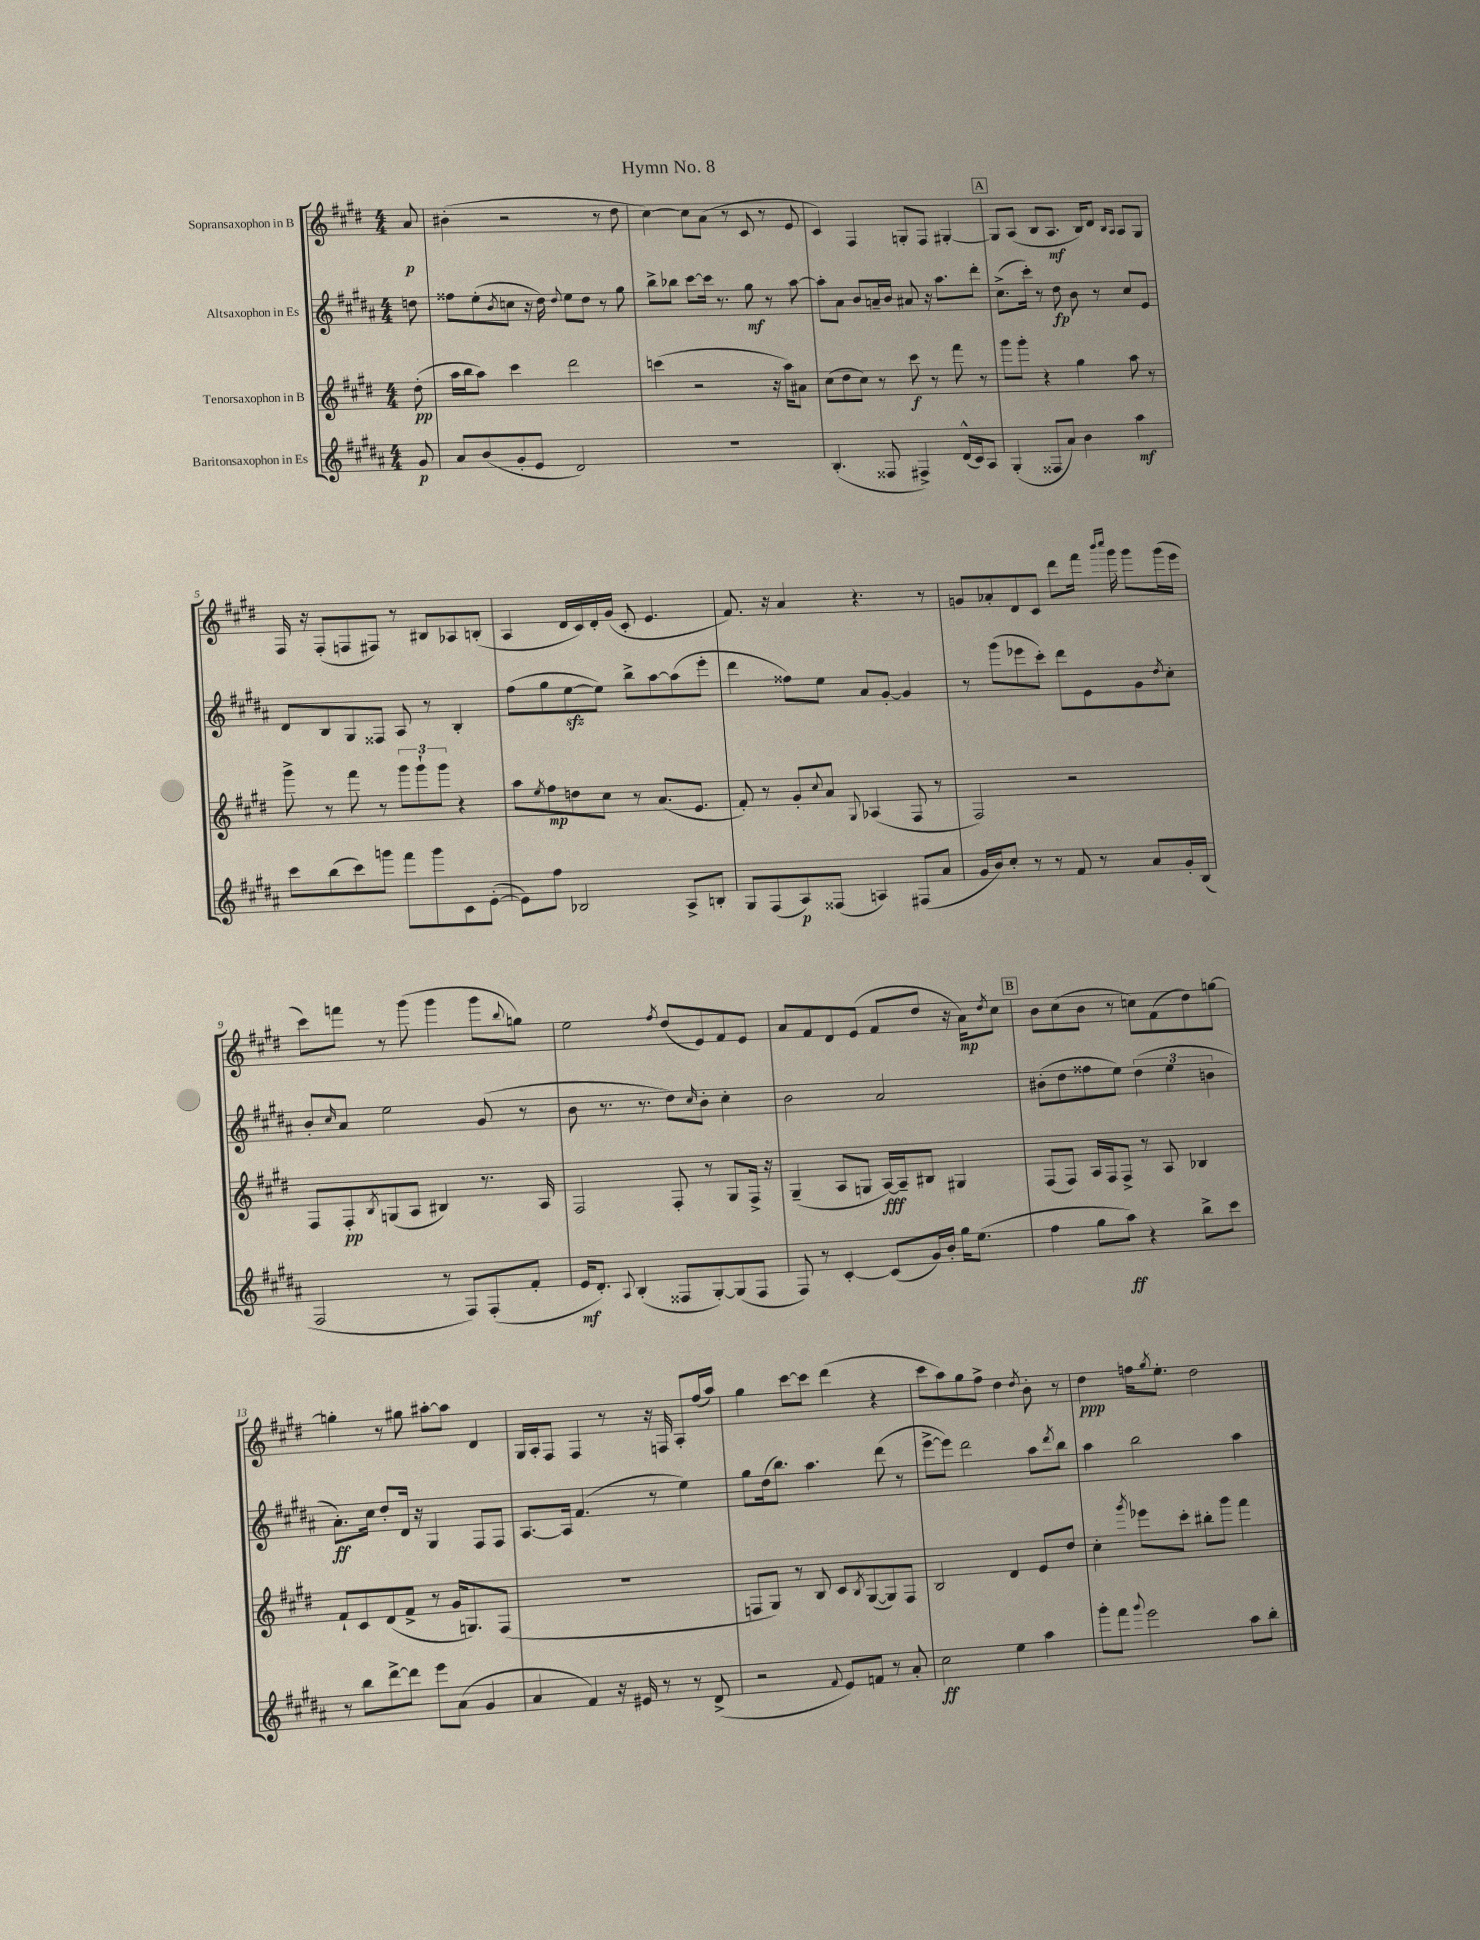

**kern	**kern	**kern	**kern
*staff4	*staff3	*staff2	*staff1
*clefG2	*clefG2	*clefG2	*clefG2
*k[f#c#g#d#a#]	*k[f#c#g#d#]	*k[f#c#g#d#a#]	*k[f#c#g#d#]
*M4/4	*M4/4	*M4/4	*M4/4
8g#/	(8dd#'\	8dd\	8a/
=	=	=	=
8a#/L	16aa\LL	8ff##\L	(4b#'\
.	16bb\J	.	.
(8b/	8aa\J)	(8ee'\	.
.	.	8qb/	.
8g#'/	4ccc#\	8cc\J	2r
8e/J	.	16r	.
.	.	16dd#\)	.
.	.	8qqdd#/	.
2d#/)	2ddd#\	8ee\L	.
.	.	8dd#\J	.
.	.	8r	8r
.	.	8gg#\	8dd#\
=	=	=	=
1r	(4ccc\	8bb^\L	[4cc#\)
.	.	8bb-\J	.
.	2r	[8ccc#\L	8cc#\]L
.	.	16ccc#\]Jk	(8a\J
.	.	8.r	.
.	.	.	8r
.	.	8gg#\	8c#/
.	16r	8r	8r
.	16aa\LK)	.	.
.	8a#\J	[8aa#\	8e/
=	=	=	=
(4.B'/	(8cc#\L	8aa#'\]L	4c#/)
.	8dd#\	8a#\J	.
.	8cc#\J)	8b/L	4F#/
8F##/	8r	16a~/L	.
.	.	16b/JJ	.
4F#^/)	8ccc#\	8a#/	8G'/L
.	8r	16r	8F#/J
.	.	8.aa#\L	.
(16d#^^/LL	8fff#\	.	[4G#'/
16c#/J)	.	.	.
8A#/J	8r	8ddd#'\J	.
=	=	=	=
(4G#'/	8ggg#\L	(8.cc#^\L	8G#/]L
.	8ggg#'\J	.	(8A/J
.	.	16ccc#'\Jk)	.
8F##/L	4r	8r	8B/L
8a#/J)	.	8dd#\	8.A/J
4b\	4gg#\	8b\	.
.	.	.	16B/LK)
.	.	8r	8d#/J
.	.	.	16qqB/LL
.	.	.	16qqA/JJ
4aa#\	8aa\	8cc#/L	8A/L
.	8r	8e/J	8G#/J
=	=	=	=
8ccc#\L	8ggg#^\	8d#/L	16F#/
.	.	.	16r
(8bb\	8r	8B/	(8F#'/L
8ccc#\)	8fff#\	8G#/	8F/
8ggg\J	8r	8F##/J	8F#/J)
8fff#\L	12ggg#\L	8A#/	8r
.	12ggg#`\	.	.
8ggg\	.	8r	8B#/L
.	12ggg#\J	.	.
8c#\	4r	4B'/	8A-/
([8e'\J	.	.	(8B'/J
=	=	=	=
8e\]L)	8aa\L	(8ff#\L	4A/
.	8qee/	.	.
8ff#\J	8ff#\	8gg#\	.
2B-/	8dd\	[8ee\	16d#/LL
.	.	.	16c#/)
.	8cc#\J	8ee\]J)	16d#'/
.	.	.	(16g#/JJ
.	8r	8bb^\L	8c#'/
.	(8.a/L	[8aa#\	4.e/
8A#^/L	.	(8aa#\]	.
.	8.e/J	.	.
8B'/J	.	8eee'\J	.
=	=	=	=
8G#/L	8f#'/)	4ddd#\	8.f#/)
(8F#/	8r	.	.
.	.	.	16r
8A#/)	8g#'/L	8ff##\L)	4a/
.	8qqcc#/	.	.
(8F##/J	8a/J	8ee\J	.
.	8qqG#/	.	.
4A/)	(4A-/	8a#/L	4.r
.	.	[8g#'/J	.
(8F#/L	8F#/	4g#/]	.
8a#/J	8r	.	8r
=	=	=	=
16g#/LL	2F#/)	8r	8g/L
16b/J)	.	.	.
8cc#'/J	.	(8ggg#\L	8a-'/
8r	.	8eee-\	8d#/
8r	.	8ccc#'\J)	8c#/J
8f#/	2r	8ddd#\L	8ddd#\L
8r	.	8e\	16fff#\Jk
.	.	.	16qqbbb/LL
.	.	.	16qqcccc#/JJ
.	.	.	16ggg#\
8a#/L	.	8g#\	8ggg#\L
.	.	8qdd#/	.
16g#'/L	.	8cc#'\J	(16ggg#\L
(16B/JJ	.	.	16eee\JJ
=	=	=	=
2F#/	8F#/L	8b'/L	8ccc#\L)
.	.	16qqcc#/	.
.	8F#'/	8a#/J	8fff\J
.	8qB/	.	.
.	(8G/	2ee\	8r
.	8A/J	.	(8ggg#\
8r	4B#/)	.	4ggg#\
8F#/L)	.	.	.
(8F#'/	8.r	(8g#/	8ggg#\L
.	.	.	8qqbb/
8f#'/J	.	8r	8gg\J)
.	16A/	.	.
=	=	=	=
16e/LK	2F#/	8b\	2ee\
8.d#'/J)	.	.	.
.	.	8.r	.
8qqA#/	.	.	.
(4B'/	.	.	.
.	.	8.r	.
.	.	.	8qff#/
8F##/L	8F#'/	8dd#\L)	(8dd#/L
.	.	16qqcc#/	.
[8G#'/)	8r	8b'\J	8e/)
(8G#/]	8G#/L	4cc#'\	8f#/
8F##/J	16F#^/Jk	.	8e/J
.	16r	.	.
=	=	=	=
8F#/)	(4G#~/	2b\	8a/L
8r	.	.	8f#/
[4c#'/	8A/L	.	8d#/
.	8G/J	.	(8e/J
(8c#/]L	[16A/LL)	2a#/	8f#/L
.	16A~/]J	.	.
16g#/L)	8B#/J	.	8dd#/J
16b'/JJ	.	.	.
16gg#\LK	4G#/	.	16r
(8.ee\J	.	.	16a\LK)
.	.	.	8qdd#/
.	.	.	8cc#\J
=	=	=	=
4ff#\	(8F#/L	(8b#'\L	8b\L
.	8F#/J)	8dd#\	(8cc#\
8gg#\L	16A/LL	8ff##\	8b\J
.	16F#/J	.	.
8aa#\J)	8F#^/J	8ee\J)	8r
4r	8r	(6dd#\	8cc\L)
.	8A/	.	(8f#\
.	.	6ee\	.
8bb^\L	4B-/	.	8dd#\)
.	.	6b\	.
8ccc#\J	.	.	[8gg\J
=	=	=	=
8r	8f#`/L	8.a#'\L)	4gg'\]
8bb\L	8c#/	.	.
.	.	16cc#\Jk	.
[8ddd#^\	(8d#/	8dd#'/L	8r
8ddd#\]J	8f#^/J	16d#/Jk	8gg#\
.	.	16r	.
8eee\L	8r	4G#/	[8aa#'\L
(8a#\J	16g#/LK	.	8aa#\]J
.	8.G/)	.	.
4g#/	.	8F#/L	4d#/
.	(8F#/J	8F#/J	.
=	=	=	=
4a#/	1r	[8.A#/L	16G#/LL
.	.	.	16A'/J
.	.	.	8F#/J
.	.	16A#/]Jk	.
4f#/)	.	(4.f#/	4F#/
16r	.	.	8r
16e#/	.	.	.
8r	.	8r	16r
.	.	.	16F/
8r	.	4ee\)	8A'/L
(8d#^/	.	.	(16ff#/L
.	.	.	16aa/JJ)
=	=	=	=
2r	8F/L	8gg#\L	4gg#\
.	8G#/J)	(16dd#\k	.
.	.	8.bb\J)	.
.	8r	.	[8ccc#\L
.	8B/	4.aa#\	8ccc#\]J
8qqf#/	.	.	.
8e/L)	8c#/L	.	(4ddd#\
.	8qB/	.	.
8f/J	([8G#/	.	.
8r	8G#/])	(8ddd#\	4r
8a#'/	8F/J	8r	.
=	=	=	=
2cc#\	2B/	[8eee^\L	8ccc#\L
.	.	8eee\]J)	8aa\)
.	.	2ddd#\	8gg#\
.	.	.	8ff#^\J
4ee\	4d#/	.	4dd#\
.	.	.	8qdd#/
4aa#\	8e/L	8aa#\L	8b'\
.	.	8qddd#/	.
.	8dd#/J	8bb\J	8r
=	=	=	=
8ggg#'\L	4cc#'\	4aa#\	4dd#\
8fff#\J	.	.	.
8qqggg#/	8qggg#/	.	.
2eee\	8eee-\L	2bb\	16ff\LK
.	.	.	8qgg#/
.	.	.	8.ee'\J
.	8ccc#'\J	.	.
.	8bb#'\L	.	2dd#\
.	8ggg#\J	.	.
8aa#\L	4fff#\	4aa#\	.
8bb'\J	.	.	.
==	==	==	==
*-	*-	*-	*-
